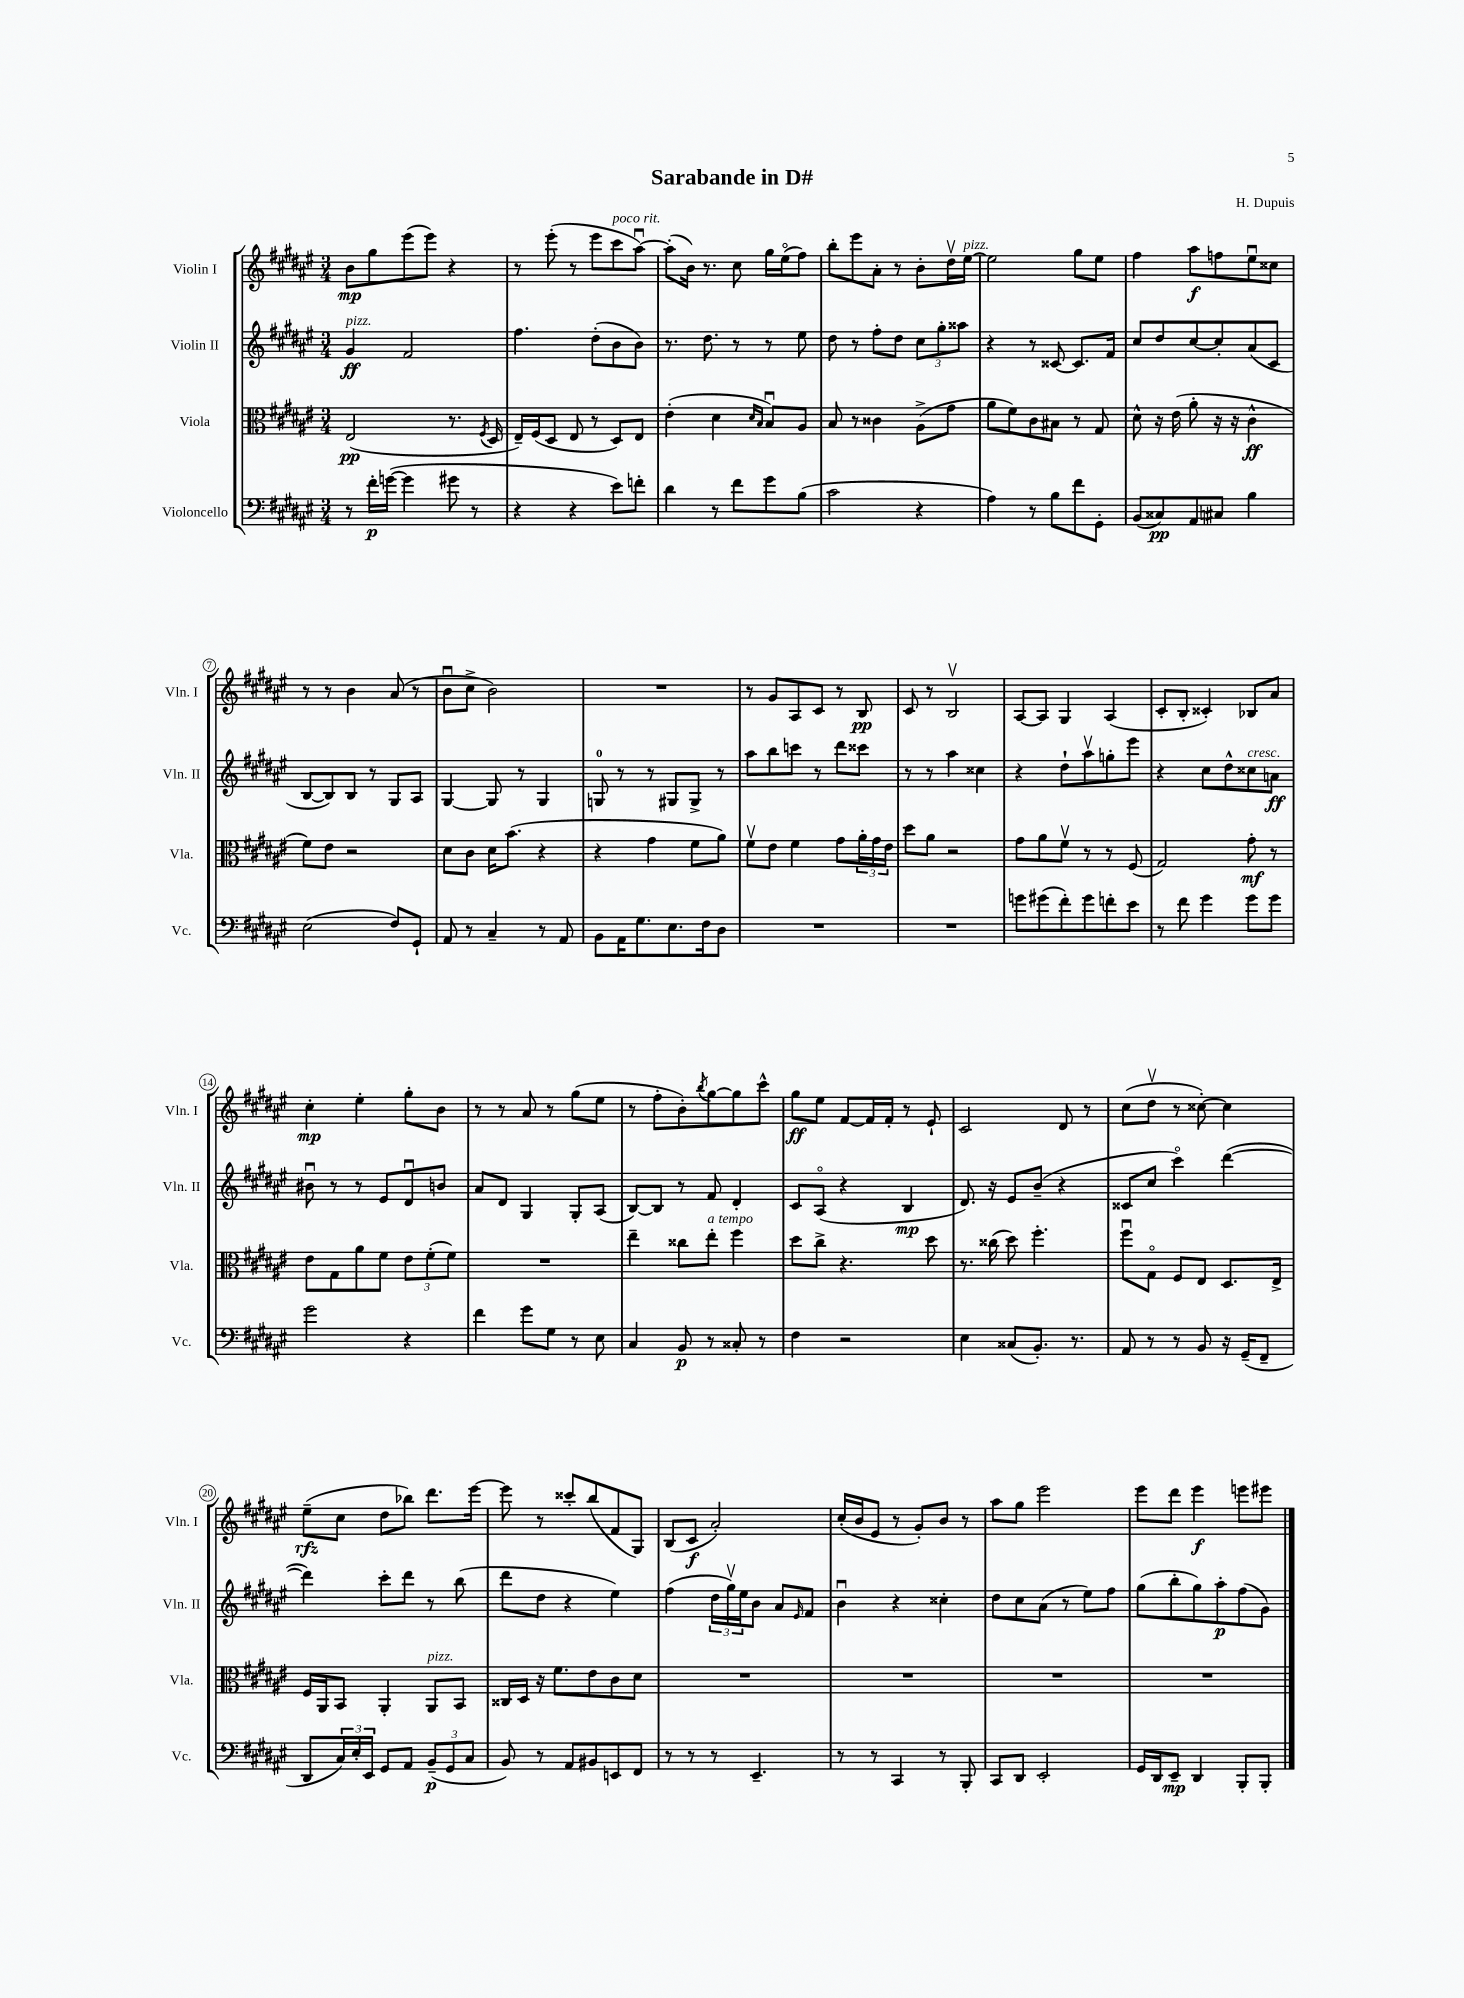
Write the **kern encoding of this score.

**kern	**kern	**kern	**kern
*staff4	*staff3	*staff2	*staff1
*clefF4	*clefC3	*clefG2	*clefG2
*k[f#c#g#d#a#e#]	*k[f#c#g#d#a#e#]	*k[f#c#g#d#a#e#]	*k[f#c#g#d#a#e#]
*M3/4	*M3/4	*M3/4	*M3/4
8r	(2E#/	4g#/	8b\L
16f#'\LL	.	.	8gg#\
([16g\JJ	.	.	.
4g\]	.	2f#/	(8eee#\
.	.	.	8eee#\J)
8g#\	8.r	.	4r
8r	.	.	.
.	8qF#/	.	.
.	16D#/	.	.
=	=	=	=
4r	16E#~/LL)	4.ff#\	8r
.	(16F#/J	.	.
.	8D#/J	.	(8eee#'\
4r	8E#/	.	8r
.	8r	(8dd#'\L	8eee#\L
8e#\L)	8D#/L)	8b\	8ccc#\
8f'\J	8E#/J	8b\J)	[8aa#u\J)
=	=	=	=
4d#\	(4e#'\	8.r	(8aa#'\]L
.	.	.	16b\Jk)
.	.	8.dd#\	8.r
8r	4d#\	.	.
8f#\L	.	8r	8cc#\
.	16qqd#/LL	.	.
.	16qqB/JJ	.	.
8g#\	8Bu/L)	8r	16gg#\LL
.	.	.	(16ee#o\J
(8B\J	8A#/J	8ee#\	8ff#\J)
=	=	=	=
2c#\	8B/	8dd#\	8bb'\L
.	8r	8r	8eee#\
.	4c##\	8ff#'\L	8a#'\J
.	.	8dd#\J	8r
4r	(8A#^\L	12cc#\L	8b'\L
.	.	12gg#'\	.
.	8g#\J	.	16dd#v\L
.	.	12aa##\J	.
.	.	.	[16ee#\JJ
=	=	=	=
4A#\)	8a#\L	4r	2ee#\]
.	8f#\)	.	.
8r	8c#\	8r	.
8B\L	8B#\J	[8c##/	.
8f#\	8r	8.c##/]L	8gg#\L
8GG#'\J	8G#/	.	8ee#\J
.	.	16f#/Jk	.
=	=	=	=
(8BB/L	8d#^^\	8cc#/L	4ff#\
8C##/)	16r	8dd#/	.
.	(16e#\	.	.
8AA#/	8a#'\	[8cc#/	8aa#\L
8C#/J	16r	8cc#'/]	8ff\
.	16r	.	.
4B\	4c#^^\	(8a#/	8ee#u\
.	.	8c#/J	8cc##\J
=	=	=	=
(2E#\	8f#\L)	[8B/L	8r
.	8e#\J	8B/])	8r
.	2r	8B/J	4b\
.	.	8r	.
8F#/L)	.	8G#/L	(8a#/
8GG#`/J	.	8A#/J	8r
=	=	=	=
8AA#/	8d#\L	[4G#/	8bu\L
8r	8c#\J	.	8cc#^\J
4C#~/	16d#\LK	8G#/]	2b\)
.	(8.b\J	.	.
.	.	8r	.
8r	4r	4G#/	.
8AA#/	.	.	.
=	=	=	=
8BB\L	4r	8G/	2.r
16AA#\K	.	8r	.
8.G#\	.	.	.
.	4g#\	8r	.
8.E#\	.	8G#/L	.
.	8f#\L	8G#^/J	.
16F#\k	.	.	.
8D#\J	8a#\J)	8r	.
=	=	=	=
2.r	8f#v\L	8aa#\L	8r
.	8e#\J	8bb\	8g#/L
.	4f#\	8ccc\J	8A#/
.	.	8r	8c#/J
.	8g#\L	8ddd#\L	8r
.	24a#'\L	8ccc##\J	8B/
.	24g#\	.	.
.	24e#\JJ	.	.
=	=	=	=
2.r	8dd#\L	8r	8c#/
.	8a#\J	8r	8r
.	2r	4aa#\	2Bv/
.	.	4cc##\	.
=	=	=	=
8g\L	8g#\L	4r	[8A#/L
(8g#\	8a#\	.	8A#/]J
8f#'\)	8f#v\J	8dd#`\L	4G#/
8g#\	8r	8aa#v\	.
8f'\	8r	8gg'\	(4A#/
8e#\J	(8F#/	8eee#\J	.
=	=	=	=
8r	2G#/)	4r	8c#'/L
8f#\	.	.	8B'/J
4g#\	.	8cc#\L	4c##'/)
.	.	8dd#^^\	.
8g#\L	8g#'\	8cc##\	8B-/L
8g#\J	8r	8a\J	8a#/J
=	=	=	=
2g#\	8e#\L	8b#u\	4cc#'\
.	8G#\	8r	.
.	8a#\	8r	4ee#'\
.	8f#\J	8e#/L	.
4r	12e#\L	8d#u/	8gg#'\L
.	(12f#'\	.	.
.	.	8b/J	8b\J
.	12f#\J)	.	.
=	=	=	=
4f#\	2.r	8a#/L	8r
.	.	8d#/J	8r
8g#\L	.	4G#/	8a#/
8G#\J	.	.	8r
8r	.	8G#'/L	(8gg#\L
8E#\	.	(8A#/J	8ee#\J
=	=	=	=
4C#/	4ee#~\	[8B/L)	8r
.	.	8B/]J	8ff#'\L
8BB/	8cc##\L	8r	8b'\)
.	.	.	8qbb/
8r	8ee#'\J	8f#/	[8gg#\
8C##'/	4ff#\	4d#'/	8gg#\]
8r	.	.	8ccc#^^\J
=	=	=	=
4F#\	8dd#\L	8c#/L	8gg#\L
.	8cc#^\J	(8A#o/J	8ee#\J
2r	4.r	4r	[8f#/L
.	.	.	16f#/]L
.	.	.	16f#'/JJ
.	.	4B/	8r
.	8dd#\	.	8e#`/
=	=	=	=
4E#\	8.r	8.d#/)	2c#/
.	(16cc##\	16r	.
(8C##/L	8dd#\)	8e#/L	.
8.BB'/J)	4.ff#'\	(8b~/J	.
.	.	4r	8d#/
8.r	.	.	.
.	.	.	8r
=	=	=	=
8AA#/	8ff#u\L	8c##/L	(8cc#\L
8r	8G#o\J	8cc#/J	8dd#v\J
8r	8F#/L	4ccc#o\)	8r
8BB/	8E#/J	.	[8cc##'\)
16r	8.D#/L	([4ddd#\	4cc##\]
(16GG#~/LK	.	.	.
8FF#~/J	.	.	.
.	16E#^/Jk	.	.
=	=	=	=
8DD#/L	16F#/LL	4ddd#\])	(8ee#~\L
.	16AA#/J	.	.
24C#/L)	8BB/J	.	8cc#\J
24E#'/	.	.	.
24EE#/JJ	.	.	.
8GG#/L	4AA#'/	8ccc#'\L	8dd#\L
8AA#/J	.	8ddd#\J	8bb-\J)
(12BB~/L	8AA#/L	8r	8.ddd#\L
12GG#/	.	.	.
.	8BB/J	(8bb\	.
12C#/J	.	.	.
.	.	.	[16eee#\Jk
=	=	=	=
8BB/)	16C##/LL	8ddd#\L	8eee#\]
.	16D#/JJ	.	.
8r	16r	8dd#\J	8r
.	8.f#\L	.	.
8AA#/L	.	4r	8ccc##'/L
8BB#/	8e#\	.	(8bb/
8EE/	8c#\	4ee#\)	8f#/
8FF#/J	8d#\J	.	8G#/J)
=	=	=	=
8r	2.r	(4ff#\	(8B/L
8r	.	.	8c#/J
8r	.	24dd#\LL	2a#'/)
.	.	24gg#v\)	.
.	.	24ee#\J	.
4.EE#~/	.	8b\J	.
.	.	8a#/L	.
.	.	16qqe#/	.
.	.	8f#/J	.
=	=	=	=
8r	2.r	4bu\	(16cc#'/LL
.	.	.	16b/J
8r	.	.	8e#/J
4CC#/	.	4r	8r
.	.	.	8g#'/L)
8r	.	4cc##'\	8b/J
8BBB'/	.	.	8r
=	=	=	=
8CC#/L	2.r	8dd#\L	8aa#\L
8DD#/J	.	8cc#\	8gg#\J
2EE#'/	.	(8a#\J	2eee#\
.	.	8r	.
.	.	8ee#\L)	.
.	.	8ff#\J	.
=	=	=	=
16GG#/LL	2.r	(8gg#\L	8eee#\L
16DD#/J	.	.	.
8EE#~/J	.	8bb'\	8ddd#\J
4DD#/	.	8gg#\)	4eee#\
.	.	8aa#'\	.
8BBB'/L	.	(8ff#\	8eee\L
8BBB'/J	.	8g#\J)	8eee#\J
==	==	==	==
*-	*-	*-	*-
